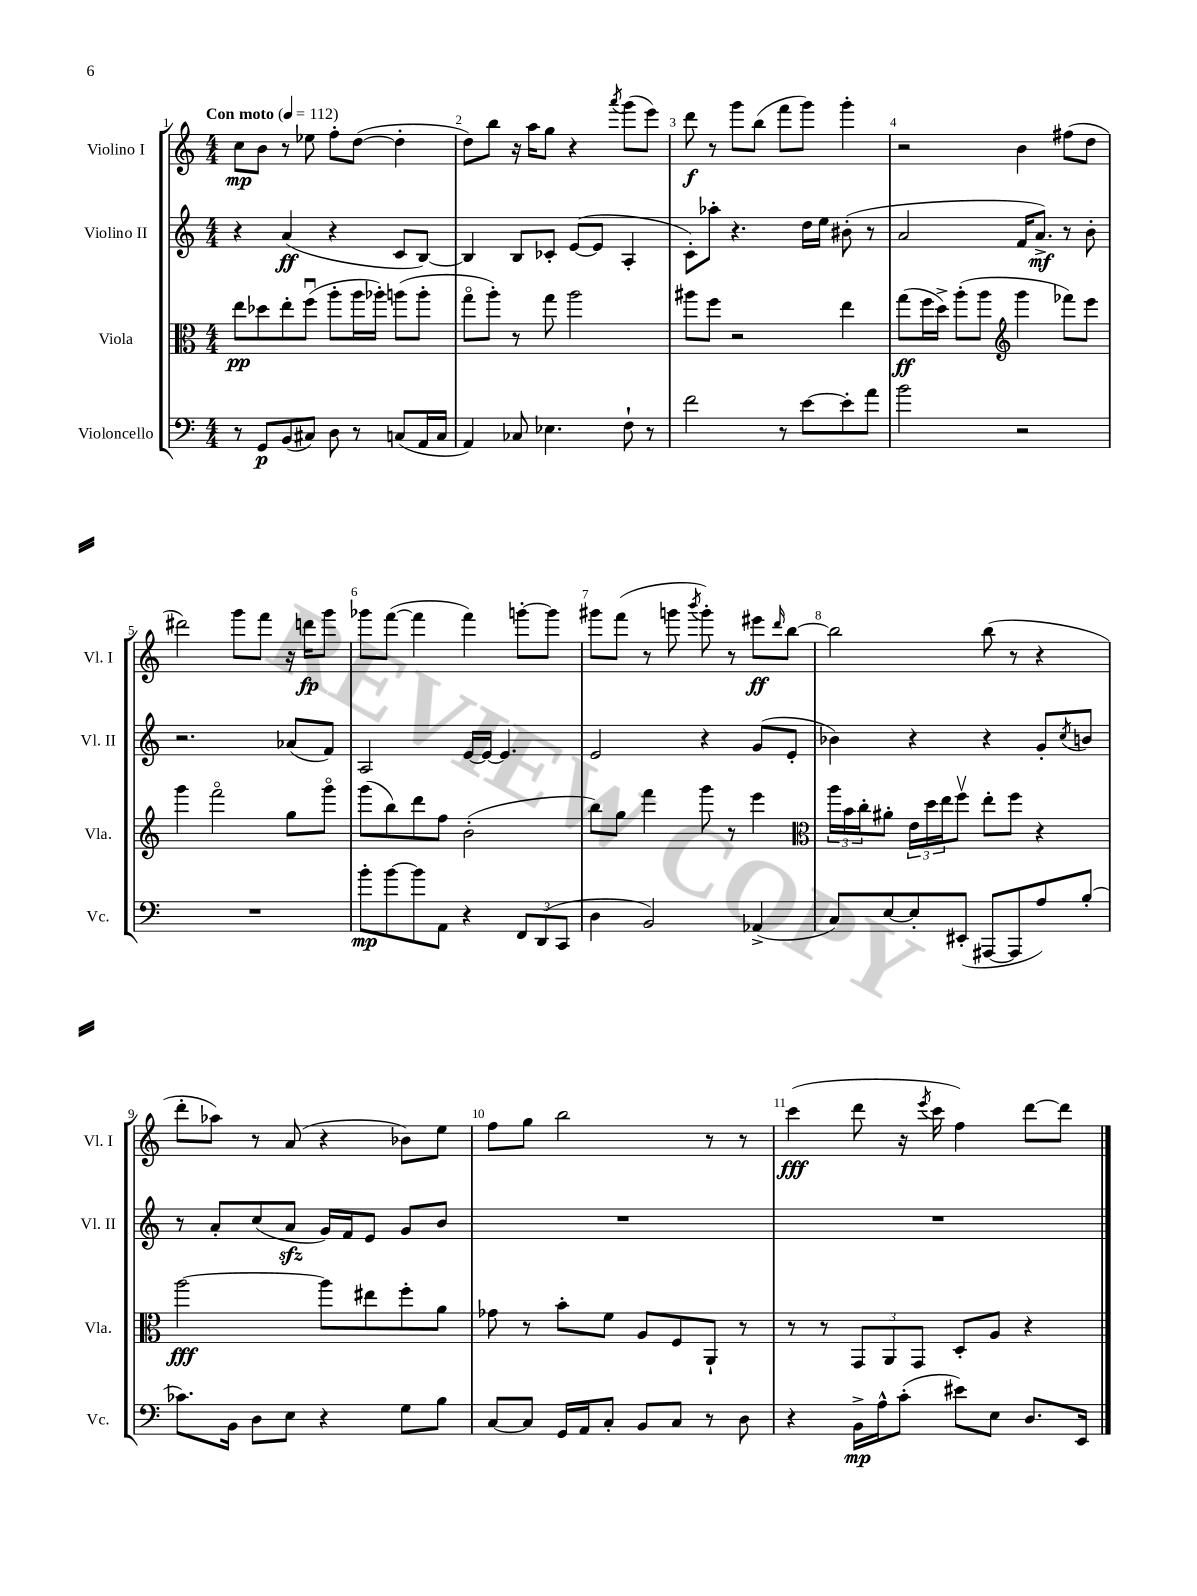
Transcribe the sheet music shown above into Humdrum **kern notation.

**kern	**dynam	**kern	**dynam	**kern	**dynam	**kern	**dynam
*part4	*part4	*part3	*part3	*part2	*part2	*part1	*part1
*staff4	*staff4	*staff3	*staff3	*staff2	*staff2	*staff1	*staff1
*I"Violoncello	*	*I"Viola	*	*I"Violino II	*	*I"Violino I	*
*I'Vc.	*	*I'Vla.	*	*I'Vl. II	*	*I'Vl. I	*
*clefF4	*	*clefC3	*	*clefG2	*	*clefG2	*
*k[]	*	*k[]	*	*k[]	*	*k[]	*
*M4/4	*	*M4/4	*	*M4/4	*	*M4/4	*
*MM112	*	*MM112	*	*MM112	*	*MM112	*
=1	=1	=1	=1	=1	=1	=1	=1
!	!	!	!	!	!	!LO:TX:a:B:t=Con moto	!
8r	.	8ee\L	pp	4r	.	8cc\L	mp
8GG/L	p	8dd-X\	.	.	.	8b\J	.
(8BB/	.	8ee'\	.	(4a/	ff	8r	.
8C#X/J)	.	(8ffu\J	.	.	.	8ee-X\	.
8D\	.	8aa'\L	.	4r	.	8ff'\L	.
8r	.	16aa\L	.	.	.	([8dd\J	.
.	.	16aa-X'\JJ)	.	.	.	.	.
(8Cn/L	.	(8aan\L	.	8c/L	.	4dd'\]	.
16AA/L	.	8aa'\J	.	[8B/J)	.	.	.
16C/JJ	.	.	.	.	.	.	.
=2	=2	=2	=2	=2	=2	=2	=2
4AA/)	.	8gg\L	.	4B/]	.	8dd\L)	.
.	.	8aa'\J)	.	.	.	8bb\J	.
8C-X/	.	8r	.	8B/L	.	16r	.
.	.	.	.	.	.	16aa\KL	.
4.E-X\	.	8gg\	.	8c-X'/J	.	8gg\J	.
.	.	2aa\	.	([8e/L	.	4r	.
.	.	.	.	8e/J]	.	.	.
.	.	.	.	.	.	8qaaa/	.
8F`\	.	.	.	4A'/	.	(8ggg\L	.
8r	.	.	.	.	.	8eee\J)	.
=3	=3	=3	=3	=3	=3	=3	=3
2f\	.	8aa#X\L	.	8c'\L)	.	8ddd\	f
.	.	8ff\J	.	8aa-X'\J	.	8r	.
.	.	2r	.	4.r	.	8ggg\L	.
.	.	.	.	.	.	(8bb\J	.
8r	.	.	.	.	.	8fff\L	.
[8e\L	.	.	.	16dd\LL	.	8ggg\J)	.
.	.	.	.	16ee\JJ	.	.	.
8e'\]	.	4ee\	.	(8b#X'\	.	4ggg'\	.
8a\J	.	.	.	8r	.	.	.
=4	=4	=4	=4	=4	=4	=4	=4
2b\	.	(8gg\L	ff	2a/	.	2r	.
.	.	16ff\L	.	.	.	.	.
.	.	16dd^\JJ)	.	.	.	.	.
.	.	(8aa'\L	.	.	.	.	.
.	.	8aa\J	.	.	.	.	.
*	*	*clefG2	*	*	*	*	*
2r	.	4ggg\	.	16f/KL	.	4b\	.
.	.	.	.	8.a^/J)	mf	.	.
.	.	8fff-X\L)	.	8r	.	(8ff#X\L	.
.	.	8eee\J	.	8b'\	.	8dd\J	.
!!LO:LB:g=z
=5	=5	=5	=5	=5	=5	=5	=5
1r	.	4ggg\	.	2.r	.	2ddd#X\)	.
.	.	2fff\	.	.	.	.	.
.	.	.	.	.	.	8ggg\L	.
.	.	.	.	.	.	8fff\J	.
.	.	8gg\L	.	(8a-X/L	.	16r	.
.	.	.	.	.	.	16dddn\KL	fp
.	.	8ggg\J	.	8f/J)	.	8ggg\J	.
=6	=6	=6	=6	=6	=6	=6	=6
8b'\L	mp	(8ggg\L	.	2A/	.	8ggg-X\L	.
[8b\	.	8bb\)	.	.	.	([8fff\J	.
8b\]	.	8ddd\	.	.	.	4fff\]	.
8AA\J	.	8ff\J	.	.	.	.	.
4r	.	(2b'\	.	[16e/LL	.	4fff\)	.
.	.	.	.	16e/JJ_	.	.	.
.	.	.	.	4.e/]	.	.	.
12FF/L	.	.	.	.	.	[8gggn'\L	.
(12DD/	.	.	.	.	.	.	.
.	.	.	.	.	.	8ggg\J]	.
12CC/J	.	.	.	.	.	.	.
=7	=7	=7	=7	=7	=7	=7	=7
4D\	.	8bb\L)	.	2e/	.	8ggg#X\L	.
.	.	8gg\J	.	.	.	(8fff\J	.
2BB/)	.	4fff\	.	.	.	8r	.
.	.	.	.	.	.	8gggn\	.
.	.	.	.	.	.	8qbbb/	.
.	.	8ggg\	.	4r	.	8ggg'\)	.
.	.	8r	.	.	.	8r	.
(4AA-X^/	.	4eee\	.	(8g/L	.	8eee#X\L	ff
.	.	.	.	.	.	16qqddd/	.
.	.	.	.	8e'/J	.	[8bb\J	.
=8	=8	=8	=8	=8	=8	=8	=8
*	*	*clefC3	*	*	*	*	*
8C/L)	.	24aa\LL	.	4b-X\)	.	2bb\]	.
.	.	24b\	.	.	.	.	.
.	.	24cc'\J	.	.	.	.	.
[8E/	.	8a#X'\J	.	.	.	.	.
8E'/]	.	24e\LL	.	4r	.	.	.
.	.	24dd\	.	.	.	.	.
.	.	24ee\J	.	.	.	.	.
(8EE#X'/J	.	8ffv\J	.	.	.	.	.
[8AAA#X/L	.	8ee'\L	.	4r	.	(8bb\	.
8AAA#/]	.	8ff\J	.	.	.	8r	.
8A/)	.	4r	.	8g'/L	.	4r	.
.	.	.	.	8qcc/	.	.	.
(8B'/J	.	.	.	8bn/J	.	.	.
!!LO:LB:g=z
=9	=9	=9	=9	=9	=9	=9	=9
8.c-X\L)	.	[2aa\	fff	8r	.	8ddd'\L	.
.	.	.	.	8a'/L	.	8aa-X\J)	.
16BB\Jk	.	.	.	.	.	.	.
8D\L	.	.	.	(8cc/	.	8r	.
8E\J	.	.	.	8azz/J	.	(8a/	.
4r	.	8aa\L]	.	16g/LL)	.	4r	.
.	.	.	.	16f/J	.	.	.
.	.	8ee#X\	.	8e/J	.	.	.
8G\L	.	8ff'\	.	8g/L	.	8b-X\L)	.
8B\J	.	8a\J	.	8b/J	.	8ee\J	.
=10	=10	=10	=10	=10	=10	=10	=10
[8C/L	.	8g-X\	.	1r	.	8ff\L	.
8C/J]	.	8r	.	.	.	8gg\J	.
16GG/LL	.	8b'\L	.	.	.	2bb\	.
16AA/J	.	.	.	.	.	.	.
8C'/J	.	8f\J	.	.	.	.	.
8BB/L	.	8A/L	.	.	.	.	.
8C/J	.	8F/	.	.	.	.	.
8r	.	8AA`/J	.	.	.	8r	.
8D\	.	8r	.	.	.	8r	.
=11	=11	=11	=11	=11	=11	=11	=11
4r	.	8r	.	1r	.	(4ccc\	fff
.	.	8r	.	.	.	.	.
16BB^\LL	mp	12GG/L	.	.	.	8ddd\	.
16A^^\J	.	.	.	.	.	.	.
.	.	12AA/	.	.	.	.	.
(8c'\J	.	.	.	.	.	16r	.
.	.	12GG/J	.	.	.	.	.
.	.	.	.	.	.	8qeee/	.
.	.	.	.	.	.	16ccc\	.
8e#X\L)	.	8D'/L	.	.	.	4ff\)	.
8E\J	.	8A/J	.	.	.	.	.
8.D/L	.	4r	.	.	.	[8ddd\L	.
.	.	.	.	.	.	8ddd\J]	.
16EE/Jk	.	.	.	.	.	.	.
==	==	==	==	==	==	==	==
*-	*-	*-	*-	*-	*-	*-	*-
